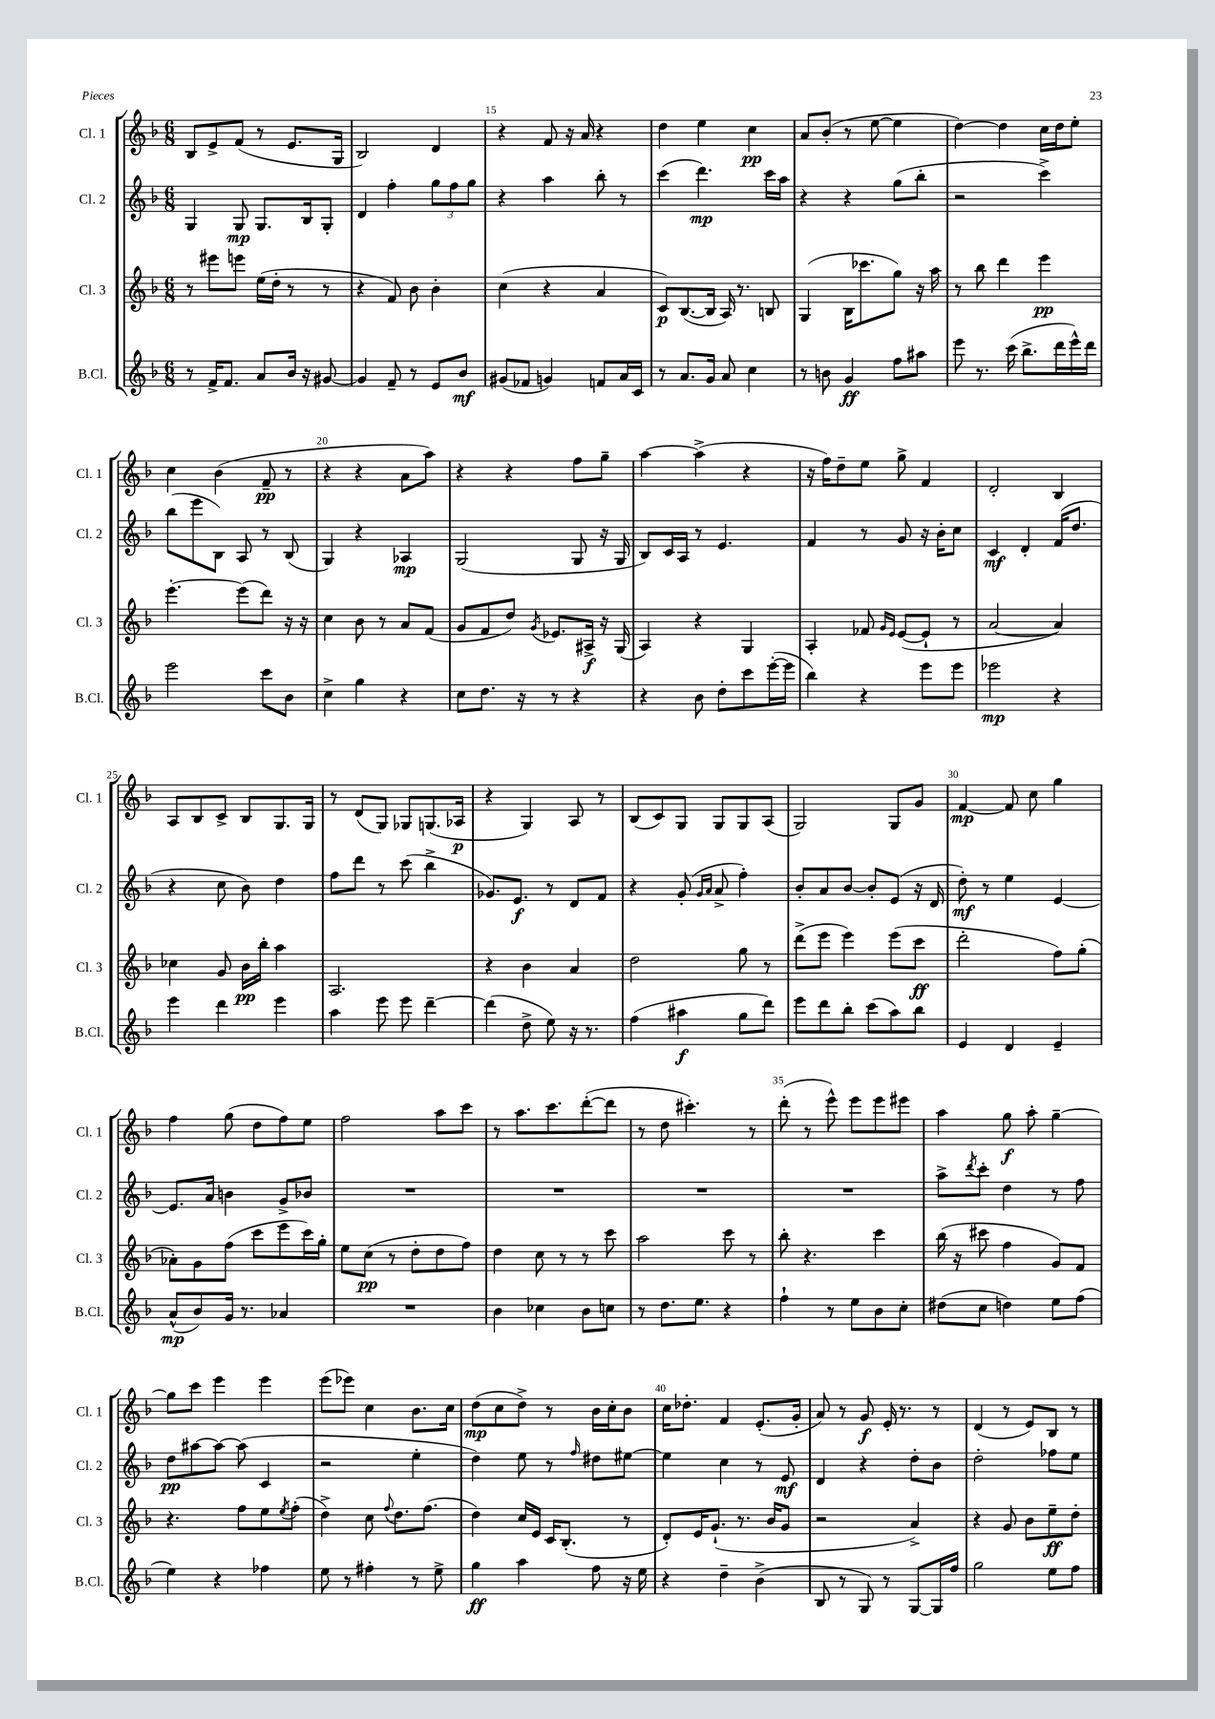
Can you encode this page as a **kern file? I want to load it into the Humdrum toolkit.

**kern	**dynam	**kern	**dynam	**kern	**dynam	**kern	**dynam
*part4	*part4	*part3	*part3	*part2	*part2	*part1	*part1
*staff4	*staff4	*staff3	*staff3	*staff2	*staff2	*staff1	*staff1
*I"B.Cl.	*	*I"Cl. 3	*	*I"Cl. 2	*	*I"Cl. 1	*
*I'B.Cl.	*	*I'Cl. 3	*	*I'Cl. 2	*	*I'Cl. 1	*
*clefG2	*	*clefG2	*	*clefG2	*	*clefG2	*
*k[b-]	*	*k[b-]	*	*k[b-]	*	*k[b-]	*
*M6/8	*	*M6/8	*	*M6/8	*	*M6/8	*
=13	=13	=13	=13	=13	=13	=13	=13
8r	.	8r	.	4G/	.	8B-/L	.
16f^/KL	.	8eee#X\L	.	.	.	8e^/	.
8.f/J	.	.	.	.	.	.	.
.	.	8eeen\J	.	8G/	mp	(8f/J	.
8a/L	.	(16ee\LL	.	8.G/L	.	8r	.
.	.	16dd'\JJ	.	.	.	.	.
16b-/Jk	.	8r	.	.	.	8.e/L	.
16r	.	.	.	16B-/k	.	.	.
[8g#X/	.	8r	.	8G'/J	.	.	.
.	.	.	.	.	.	16G/Jk	.
=14	=14	=14	=14	=14	=14	=14	=14
4g#/]	.	4r	.	4d/	.	2B-/)	.
8f~/	.	8f/)	.	4ff'\	.	.	.
8r	.	8b-\	.	.	.	.	.
8e/L	.	4b-'\	.	12gg\L	.	4d/	.
.	.	.	.	12ff\	.	.	.
8b-/J	mf	.	.	.	.	.	.
.	.	.	.	12gg\J	.	.	.
=15	=15	=15	=15	=15	=15	=15	=15
(8g#X/L	.	(4cc\	.	4r	.	4r	.
8f-X/J	.	.	.	.	.	.	.
4gn/)	.	4r	.	4aa\	.	8f/	.
.	.	.	.	.	.	16r	.
.	.	.	.	.	.	16a/	.
8fn/L	.	4a/	.	8bb-'\	.	4r	.
16a/L	.	.	.	8r	.	.	.
16c/JJ	.	.	.	.	.	.	.
=16	=16	=16	=16	=16	=16	=16	=16
8r	.	8c/L)	p	(4ccc\	.	4dd\	.
8.a/L	.	([8.B-/	.	.	.	.	.
.	.	.	.	4.ddd\)	mp	4ee\	.
16g/Jk	.	16B-/Jk]	.	.	.	.	.
8a/	.	16A/)	.	.	.	.	.
.	.	8.r	.	.	.	.	.
4cc\	.	.	.	.	.	4cc\	pp
.	.	8Bn/	.	16ccc\LL	.	.	.
.	.	.	.	16aa\JJ	.	.	.
=17	=17	=17	=17	=17	=17	=17	=17
8r	.	(4G/	.	4r	.	8a/L	.
8bn\	.	.	.	.	.	(8b-'/J	.
4g/	ff	16B-\KL	.	4r	.	8r	.
.	.	8.ccc-X\	.	.	.	.	.
.	.	.	.	.	.	[8ee\	.
8ff\L	.	8gg\J)	.	(8gg\L	.	4ee\]	.
8aa#X\J	.	16r	.	8bb-'\J	.	.	.
.	.	16aa\	.	.	.	.	.
=18	=18	=18	=18	=18	=18	=18	=18
8eee\	.	8r	.	2r	.	[4dd\)	.
8.r	.	8bb-\	.	.	.	.	.
.	.	4ddd\	.	.	.	4dd\]	.
(16ccc\	.	.	.	.	.	.	.
8.bb-^\L	.	.	.	.	.	.	.
.	.	4eee\	pp	4ccc^\)	.	16cc\LL	.
16ddd\L	.	.	.	.	.	16dd\J	.
16eee^^\)	.	.	.	.	.	8ee'\J	.
16ddd\JJ	.	.	.	.	.	.	.
!!LO:LB:g=z
=19	=19	=19	=19	=19	=19	=19	=19
2eee\	.	[4.eee'\	.	(8bb-\L	.	4cc\	.
.	.	.	.	8eee\	.	.	.
.	.	.	.	8B-\J)	.	(4b-\	.
.	.	(8eee\L]	.	8A/	.	.	.
8ccc\L	.	8ddd\J)	.	8r	.	8f~/	pp
8b-\J	.	16r	.	(8B-/	.	8r	.
.	.	16r	.	.	.	.	.
=20	=20	=20	=20	=20	=20	=20	=20
4cc^\	.	4cc\	.	4G/)	.	4r	.
4gg\	.	8b-\	.	4r	.	4r	.
.	.	8r	.	.	.	.	.
4r	.	8a/L	.	4A-X/	mp	8a\L	.
.	.	(8f/J	.	.	.	8aa\J)	.
=21	=21	=21	=21	=21	=21	=21	=21
8cc\L	.	8g/L	.	(2G/	.	4r	.
8.dd\J	.	8f/	.	.	.	.	.
.	.	8dd/J)	.	.	.	4r	.
16r	.	.	.	.	.	.	.
.	.	8qg/	.	.	.	.	.
8r	.	8.e-X/L	.	.	.	.	.
4r	.	.	.	8G/	.	8ff\L	.
.	.	16A#X^/Jk	f	.	.	.	.
.	.	16r	.	16r	.	8gg~\J	.
.	.	(16G/	.	16G/	.	.	.
=22	=22	=22	=22	=22	=22	=22	=22
4r	.	4A/)	.	8B-/L)	.	[4aa\	.
.	.	.	.	16c/L	.	.	.
.	.	.	.	16A/JJ	.	.	.
8b-\	.	4r	.	8r	.	(4aa^\]	.
8dd'\L	.	.	.	4.e/	.	.	.
8ccc\	.	4G/	.	.	.	4r	.
([16eee'\L	.	.	.	.	.	.	.
16eee\JJ]	.	.	.	.	.	.	.
=23	=23	=23	=23	=23	=23	=23	=23
4bb-\)	.	4A'/	.	4f/	.	16r	.
.	.	.	.	.	.	16ff\KL)	.
.	.	.	.	.	.	8dd~\	.
4r	.	8f-X/	.	8r	.	8ee\J	.
.	.	16qqg/LL	.	.	.	.	.
.	.	16qqe/JJ	.	.	.	.	.
.	.	([8e/L	.	8g/	.	8gg^\	.
8eee\L	.	8e`/J]	.	16r	.	4f/	.
.	.	.	.	16b-'\KL	.	.	.
8eee\J	.	8r	.	8cc\J	.	.	.
=24	=24	=24	=24	=24	=24	=24	=24
2eee-X\	mp	[2a/	.	4c/	mf	2d'/	.
.	.	.	.	4d'/	.	.	.
4r	.	4a/])	.	(16f/KL	.	4B-/	.
.	.	.	.	8.dd/J	.	.	.
!!LO:LB:g=z
=25	=25	=25	=25	=25	=25	=25	=25
4eee\	.	4cc-X\	.	4r	.	8A/L	.
.	.	.	.	.	.	8B-/	.
4ddd\	.	8g/	.	8cc\	.	8c^/J	.
.	.	16b-\LL	pp	8b-\)	.	8B-/L	.
.	.	16bb-'\JJ	.	.	.	.	.
4eee\	.	4aa\	.	4dd\	.	8.G/	.
.	.	.	.	.	.	16G/Jk	.
=26	=26	=26	=26	=26	=26	=26	=26
4aa\	.	2.A/	.	8ff\L	.	8r	.
.	.	.	.	8ddd\J	.	(8d/L	.
8eee\	.	.	.	8r	.	8G/J)	.
8eee\	.	.	.	(8ccc\	.	8G-X/L	.
[4ddd~\	.	.	.	4bb-^\	.	(8.Gn/	.
.	.	.	.	.	.	16A-X/Jk	p
=27	=27	=27	=27	=27	=27	=27	=27
(4ddd\]	.	4r	.	8.g-X/L)	.	4r	.
.	.	.	.	8.e/J	f	.	.
8dd^\	.	4b-\	.	.	.	4G/)	.
8ee\)	.	.	.	8r	.	.	.
16r	.	4a/	.	8d/L	.	8A/	.
8.r	.	.	.	.	.	.	.
.	.	.	.	8f/J	.	8r	.
=28	=28	=28	=28	=28	=28	=28	=28
(4ff\	.	2dd\	.	4r	.	(8B-/L	.
.	.	.	.	.	.	8c/)	.
4aa#X\	f	.	.	(8g'/	.	8G/J	.
.	.	.	.	16qqg/LL	.	.	.
.	.	.	.	16qqa/JJ	.	.	.
.	.	.	.	8a^/	.	8G/L	.
8gg\L	.	8gg\	.	4ff'\)	.	8G/	.
8ddd\J)	.	8r	.	.	.	(8A/J	.
=29	=29	=29	=29	=29	=29	=29	=29
8eee\L	.	(8ddd^\L	.	8b-'/L	.	2G/)	.
8ddd\	.	8eee\J	.	8a/	.	.	.
8bb-'\J	.	4eee\)	.	[8b-/J	.	.	.
(8ccc\L	.	.	.	8b-'/L]	.	.	.
8aa\)	.	(8eee\L	.	(8e/J	.	8G/L	.
8bb-\J	.	8ccc\J	ff	16r	.	8g/J	.
.	.	.	.	16d/	.	.	.
=30	=30	=30	=30	=30	=30	=30	=30
4e/	.	2ddd'\	.	8dd'\)	mf	[4f/	mp
.	.	.	.	8r	.	.	.
4d/	.	.	.	4ee\	.	8f/]	.
.	.	.	.	.	.	8cc\	.
4e~/	.	8ff\L)	.	[4e/	.	4gg\	.
.	.	(8gg'\J	.	.	.	.	.
!!LO:LB:g=z
=31	=31	=31	=31	=31	=31	=31	=31
(8a^^/L	mp	8a-X'\L)	.	8.e/L]	.	4ff\	.
8b-/)	.	8g\	.	.	.	.	.
.	.	.	.	16a/Jk	.	.	.
16g/Jk	.	(8ff\J	.	4bn\	.	(8gg\	.
8.r	.	.	.	.	.	.	.
.	.	8ccc\L	.	.	.	8dd\L	.
4a-X/	.	8eee\	.	8g^/L	.	8ff\)	.
.	.	16ccc\L)	.	8b-X/J	.	8ee\J	.
.	.	16gg'\JJ	.	.	.	.	.
=32	=32	=32	=32	=32	=32	=32	=32
2.r	.	8ee\L	.	2.r	.	2ff\	.
.	.	(8cc\J	pp	.	.	.	.
.	.	8r	.	.	.	.	.
.	.	8dd'\L	.	.	.	.	.
.	.	8dd\	.	.	.	8aa\L	.
.	.	8ff\J)	.	.	.	8ccc\J	.
=33	=33	=33	=33	=33	=33	=33	=33
4b-\	.	4dd\	.	2.r	.	8r	.
.	.	.	.	.	.	8.aa\L	.
4cc-X\	.	8cc\	.	.	.	.	.
.	.	.	.	.	.	8.ccc\	.
.	.	8r	.	.	.	.	.
8b-\L	.	8r	.	.	.	([8ddd'\	.
8ccn\J	.	8ccc\	.	.	.	8ddd\J]	.
=34	=34	=34	=34	=34	=34	=34	=34
8r	.	2aa\	.	2.r	.	8r	.
8.dd\L	.	.	.	.	.	8dd\	.
.	.	.	.	.	.	4.ccc#X'\)	.
8.ee\J	.	.	.	.	.	.	.
4r	.	8ccc\	.	.	.	.	.
.	.	8r	.	.	.	8r	.
=35	=35	=35	=35	=35	=35	=35	=35
4ff`\	.	8bb-'\	.	2.r	.	(8ddd'\	.
.	.	4.r	.	.	.	8r	.
8r	.	.	.	.	.	8eee^^\)	.
8ee\L	.	.	.	.	.	8eee\L	.
8b-\	.	4ccc\	.	.	.	8eee\	.
8cc'\J	.	.	.	.	.	8eee#X\J	.
=36	=36	=36	=36	=36	=36	=36	=36
(8dd#X\L	.	(16bb-\	.	8aa^\L	.	4aa\	.
.	.	16r	.	.	.	.	.
.	.	.	.	8qddd/	.	.	.
8cc\J	.	8ccc#X\	.	8ccc'\J	.	.	.
4ddn\)	.	4ff\	.	4dd\	.	8gg\	f
.	.	.	.	.	.	8aa'\	.
8ee\L	.	8g/L)	.	8r	.	[4gg~\	.
(8ff\J	.	8f/J	.	8ff\	.	.	.
!!LO:LB:g=z
=37	=37	=37	=37	=37	=37	=37	=37
4ee\)	.	4.r	.	8dd\L	pp	8gg\L]	.
.	.	.	.	[8aa#X\	.	8ccc\J	.
4r	.	.	.	8aa#\J_	.	4eee\	.
.	.	8ff\L	.	(8aa#\]	.	.	.
4ff-X\	.	8ee\	.	4c/	.	4eee\	.
.	.	8qee/	.	.	.	.	.
.	.	(8ff'\J	.	.	.	.	.
=38	=38	=38	=38	=38	=38	=38	=38
8ee\	.	4dd^\)	.	2r	.	(8eee\L	.
8r	.	.	.	.	.	8eee-X\J)	.
4ff#X'\	.	8cc\	.	.	.	4cc\	.
.	.	8qqff/	.	.	.	.	.
.	.	8.dd\L	.	.	.	.	.
8r	.	.	.	4ee'\	.	8.b-\L	.
.	.	(8.ff\J	.	.	.	.	.
8ee^\	.	.	.	.	.	.	.
.	.	.	.	.	.	16cc\Jk	.
=39	=39	=39	=39	=39	=39	=39	=39
4gg\	ff	4dd\)	.	4dd\)	.	(8dd\L	mp
.	.	.	.	.	.	8cc\	.
4aa\	.	16cc/LL	.	8ee\	.	8dd^\J)	.
.	.	16e/JJ	.	.	.	.	.
.	.	16c/KL	.	8r	.	8r	.
.	.	(8.B-'/J	.	.	.	.	.
.	.	.	.	16qqff/	.	.	.
8ff\	.	.	.	8dd#X\L	.	16b-\LL	.
.	.	.	.	.	.	16cc'\J	.
16r	.	8r	.	[8ee#X\J	.	8b-\J	.
16ee\	.	.	.	.	.	.	.
=40	=40	=40	=40	=40	=40	=40	=40
4r	.	8d'/L)	.	4ee#\]	.	16cc\KL	.
.	.	.	.	.	.	8.dd-X'\J	.
.	.	16e/K	.	.	.	.	.
.	.	(8.g`/J	.	.	.	.	.
4dd~\	.	.	.	4cc\	.	4f/	.
.	.	8.r	.	.	.	.	.
(4b-^\	.	.	.	8r	.	(8.e'/L	.
.	.	16b-/KL	.	.	.	.	.
.	.	8g/J	.	8e/	mf	.	.
.	.	.	.	.	.	16g'/Jk	.
=41	=41	=41	=41	=41	=41	=41	=41
8B-/	.	2r	.	4d/	.	8a/)	.
8r	.	.	.	.	.	8r	.
8G/)	.	.	.	4r	.	8g/	f
8r	.	.	.	.	.	16e'/	.
.	.	.	.	.	.	8.r	.
[8G/L	.	4a^/)	.	8dd'\L	.	.	.
16G/L]	.	.	.	8b-\J	.	8r	.
16ff/JJ	.	.	.	.	.	.	.
=42	=42	=42	=42	=42	=42	=42	=42
2gg\	.	4r	.	2dd'\	.	(4d/	.
.	.	8g/	.	.	.	8r	.
.	.	8b-\L	.	.	.	8e/L)	.
8ee\L	.	8ee~\	ff	8ff-X\L	.	8B-/J	.
8ff\J	.	8dd'\J	.	8ee\J	.	8r	.
==	==	==	==	==	==	==	==
*-	*-	*-	*-	*-	*-	*-	*-
